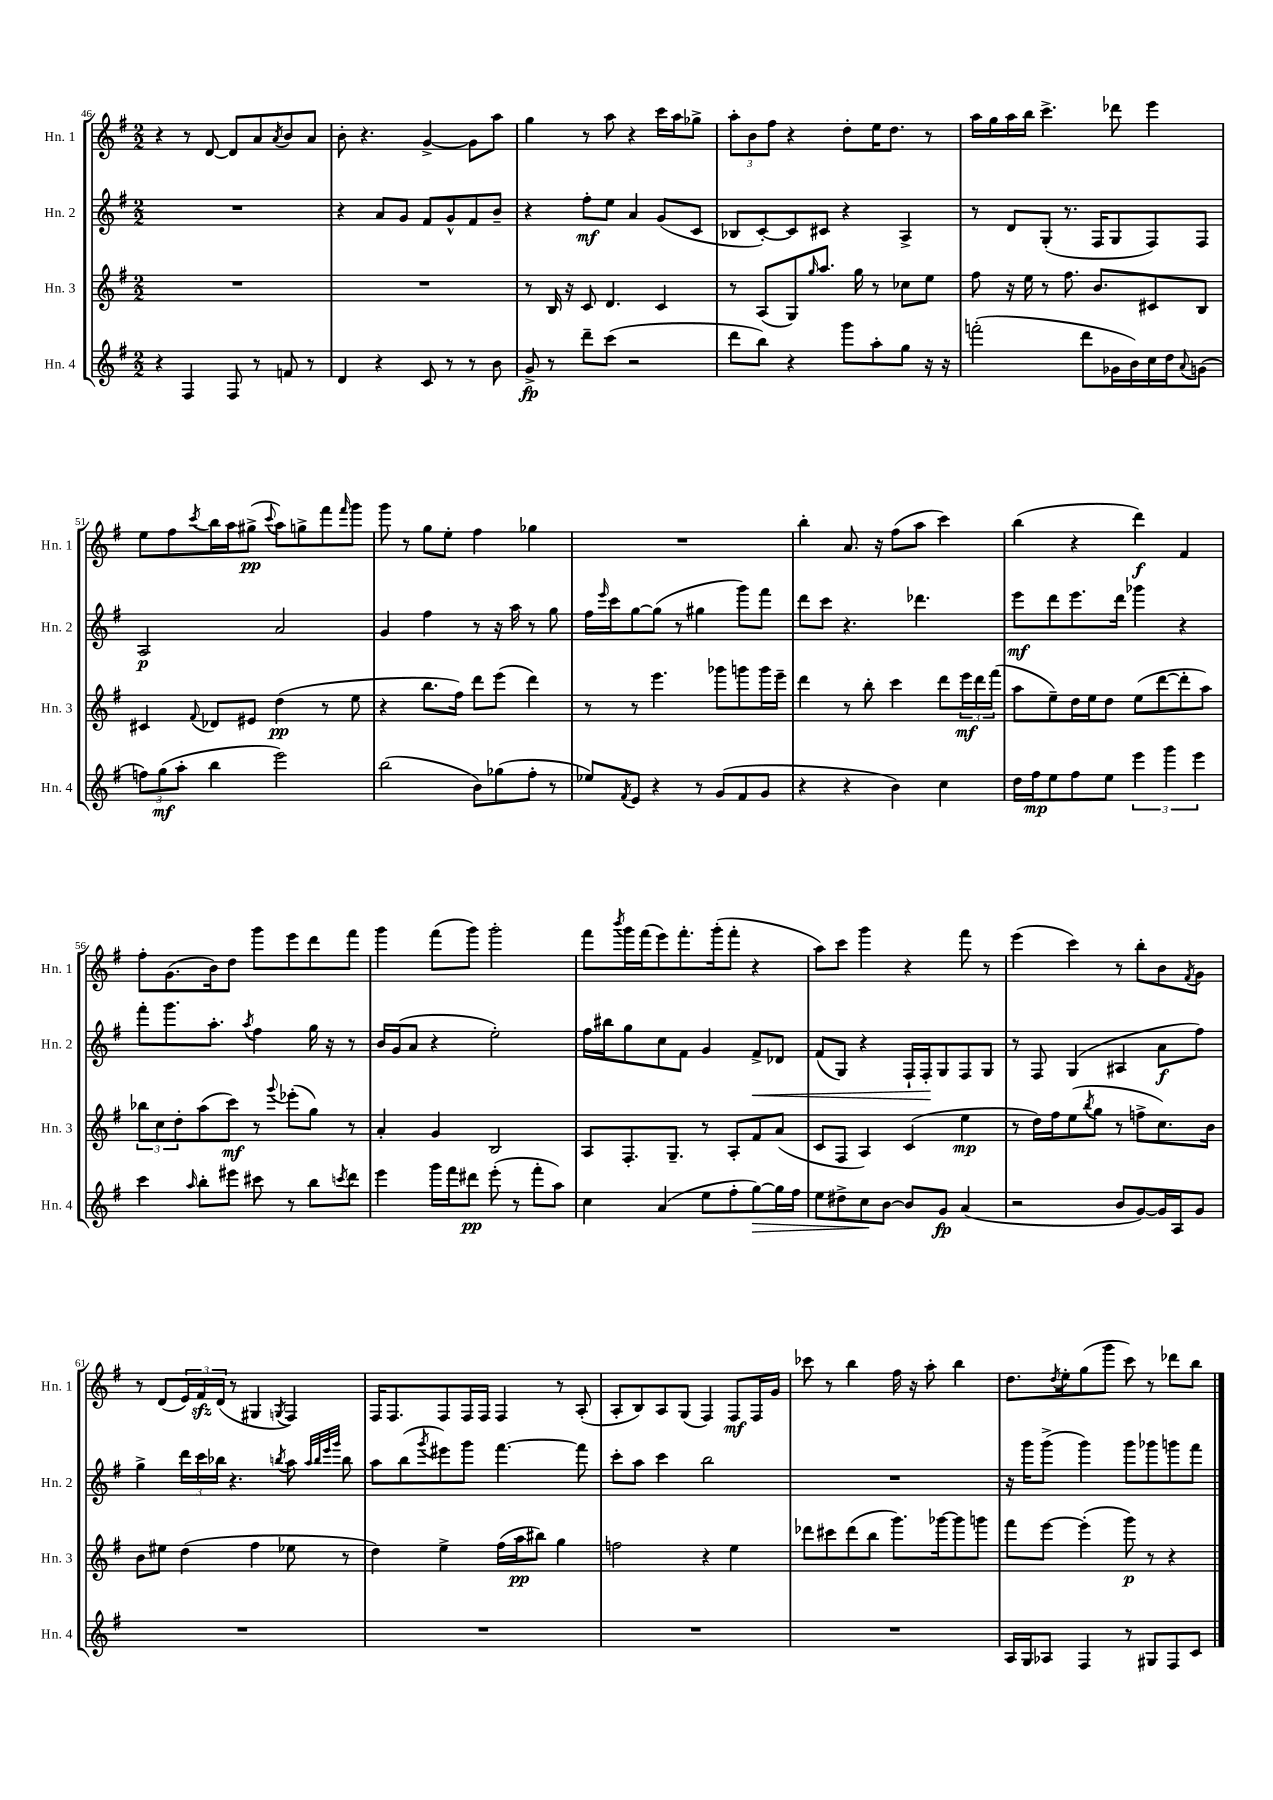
<<
\new StaffGroup <<
\new Staff = "s0" \with { instrumentName = "Hn. 1" shortInstrumentName = "Hn. 1" } {
    \clef treble \key g \major \numericTimeSignature \time 2/2
    r4 r8 d'8~ d'8 a'8 \acciaccatura { a'8 } b'8 a'8 |
    b'8-. r4. g'4~-> g'8 a''8 |
    g''4 r8 a''8 r4 c'''16 a''16 ges''8-> |
    \tuplet 3/2 { a''8-. b'8 fis''8 } r4 d''8-. e''16 d''8. r8 |
    a''16 g''16 a''16 b''16 c'''4.-> des'''8 e'''4 |
    e''8 fis''8 \acciaccatura { c'''8 } b''16 a''16 gis''8->\pp( \appoggiatura { c'''8 } a''8) g''8-> fis'''8 \grace { fis'''16 } g'''8 |
    g'''8 r8 g''8 e''8-. fis''4 ges''4 |
    R1 |
    b''4-. a'8. r16 fis''8( a''8 c'''4) |
    b''4( r4 d'''4\f) fis'4 |
    fis''8-. g'8.( b'16) d''8 g'''8 e'''8 d'''8 fis'''8 |
    g'''4 fis'''8( g'''8) g'''2-. |
    fis'''8 \acciaccatura { b'''8 } g'''16 fis'''16( e'''8) fis'''8.-. g'''16-.( fis'''8-. r4 |
    a''8) c'''8 g'''4 r4 fis'''8 r8 |
    e'''4( c'''4) r8 b''8-. b'8 \acciaccatura { fis'8 } g'8 |
    r8 d'8( \tuplet 3/2 { e'16) fis'16\sfz d'16( } r8 gis4 \acciaccatura { g8 } fis4) |
    fis16 fis8. fis8 fis16 fis16 fis4 r8 a8-.( |
    a8-. b8) a8 g8( fis4) fis8\mf fis16 g'16 |
    ces'''8 r8 b''4 fis''16 r16 a''8-. b''4 |
    d''8. \acciaccatura { d''8 } e''16-. g''8( g'''8 c'''8) r8 des'''8 b''8 \bar "|." |
}
\new Staff = "s1" \with { instrumentName = "Hn. 2" shortInstrumentName = "Hn. 2" } {
    \clef treble \key g \major \numericTimeSignature \time 2/2
    R1 |
    r4 a'8 g'8 fis'8 g'8-^ fis'8 b'8-- |
    r4 fis''8-.\mf e''8 a'4 g'8( c'8 |
    bes8 c'8~-.) c'8 cis'8 r4 a4-> |
    r8 d'8 g8-.( r8. fis16 g8 fis8) fis8 |
    a2\p a'2 |
    g'4 fis''4 r8 r16 a''16 r8 g''8 |
    fis''16 \grace { e'''16 } c'''16 g''8~ g''8( r8 gis''4 g'''8) fis'''8 |
    d'''8 c'''8 r4. des'''4. |
    e'''8\mf d'''8 e'''8. d'''16 ges'''4 r4 |
    fis'''8-. g'''8. a''8.-. \acciaccatura { a''8 } fis''4 g''16 r16 r8 |
    b'16 g'16( a'8 r4 e''2-.) |
    fis''16 bis''16 g''8 c''8 fis'8 g'4 fis'8->\< des'8 |
    fis'8( g8) r4 fis16-! fis16-.\! g8 fis8 g8 |
    r8 fis8 g4( ais4 a'8\f fis''8) |
    g''4-> \tuplet 3/2 { d'''16 c'''16 bes''16 } r4. \acciaccatura { b''8 } a''8 \grace { a''32 b''32 e'''32 g'''32 } b''8 |
    a''8 b''8( \acciaccatura { g'''8 } eis'''8) g'''8 fis'''4.~ fis'''8 |
    c'''8-. a''8 c'''4 b''2 |
    R1 |
    r16 g'''16 g'''8->( g'''4) g'''8 ges'''8 g'''8 fis'''8 \bar "|." |
}
\new Staff = "s2" \with { instrumentName = "Hn. 3" shortInstrumentName = "Hn. 3" } {
    \clef treble \key g \major \numericTimeSignature \time 2/2
    R1 |
    R1 |
    r8 b16 r16 c'8 d'4. c'4 |
    r8 a8( g8) \grace { g''16 } a''8. g''16 r8 ces''8 e''8 |
    fis''8 r16 e''16 r8 fis''8. b'8. cis'8 b8 |
    cis'4 \appoggiatura { fis'8 } des'8 eis'8 d''4\pp( r8 e''8 |
    r4 b''8. fis''16) d'''8 e'''8( d'''4) |
    r8 r8 e'''4. ges'''8 g'''8 g'''16 e'''16-- |
    d'''4 r8 b''8-. c'''4 d'''8 \tuplet 3/2 { e'''16\mf d'''16 fis'''16( } |
    a''8 e''8--) d''16 e''16 d''8 e''8( d'''8~ d'''8-. a''8) |
    \tuplet 3/2 { bes''8 c''8 d''8-. } a''8( c'''8\mf) r8 \appoggiatura { g'''8 } ees'''8-.( g''8) r8 |
    a'4-. g'4 b2 |
    a8 fis8.-. g8.-- r8 a8-. fis'8 a'8( |
    c'8 fis8 a4) c'4( e''4\mp |
    r8 d''16) fis''16 e''8( \acciaccatura { b''8 } g''8 r8 f''8-> c''8.) b'16 |
    b'8 eis''8 d''4( fis''4 ees''8 r8 |
    d''4) e''4-> fis''16( a''16\pp bis''8) g''4 |
    f''2 r4 e''4 |
    des'''8 cis'''8 des'''8( b''8 g'''8.) ges'''16~ ges'''8 g'''8 |
    fis'''8 e'''8~ e'''4-.( g'''8\p) r8 r4 \bar "|." |
}
\new Staff = "s3" \with { instrumentName = "Hn. 4" shortInstrumentName = "Hn. 4" } {
    \clef treble \key g \major \numericTimeSignature \time 2/2
    r4 fis4 fis8 r8 f'8 r8 |
    d'4 r4 c'8 r8 r8 b'8 |
    g'8->\fp r8 d'''8-- c'''8( r2 |
    d'''8 b''8) r4 g'''8 a''8-. g''8 r16 r16 |
    f'''2-.( d'''8 ges'16 b'16) c''16 d''16 \appoggiatura { a'8 } g'8( |
    \tuplet 3/2 { f''8) g''8\mf( a''8-. } b''4 e'''2) |
    b''2( b'8) ges''8( fis''8-. r8 |
    ees''8) \acciaccatura { fis'8 } e'8 r4 r8 g'8( fis'8 g'8 |
    r4 r4 b'4) c''4 |
    d''16 fis''16\mp e''8 fis''8 e''8 \tuplet 3/2 { e'''4 g'''4 e'''4 } |
    c'''4 \grace { a''16 } b''8-. eis'''8 cis'''8 r8 b''8 \acciaccatura { c'''8 } d'''8 |
    e'''4 g'''16 fis'''16 dis'''8\pp e'''8-.( r8 fis'''8-. a''8) |
    c''4 a'4( e''8 fis''8-. g''8~\>) g''16 fis''16 |
    e''8 dis''8-> c''8\! b'8~ b'8 g'8\fp a'4( |
    r2 b'8 g'8~) g'16 a16 g'8 |
    R1 |
    R1 |
    R1 |
    R1 |
    a16 g16 aes8 fis4 r8 gis8 fis8 c'8 \bar "|." |
}
>>
>>
\layout { \context { \Score currentBarNumber = #46 } }
